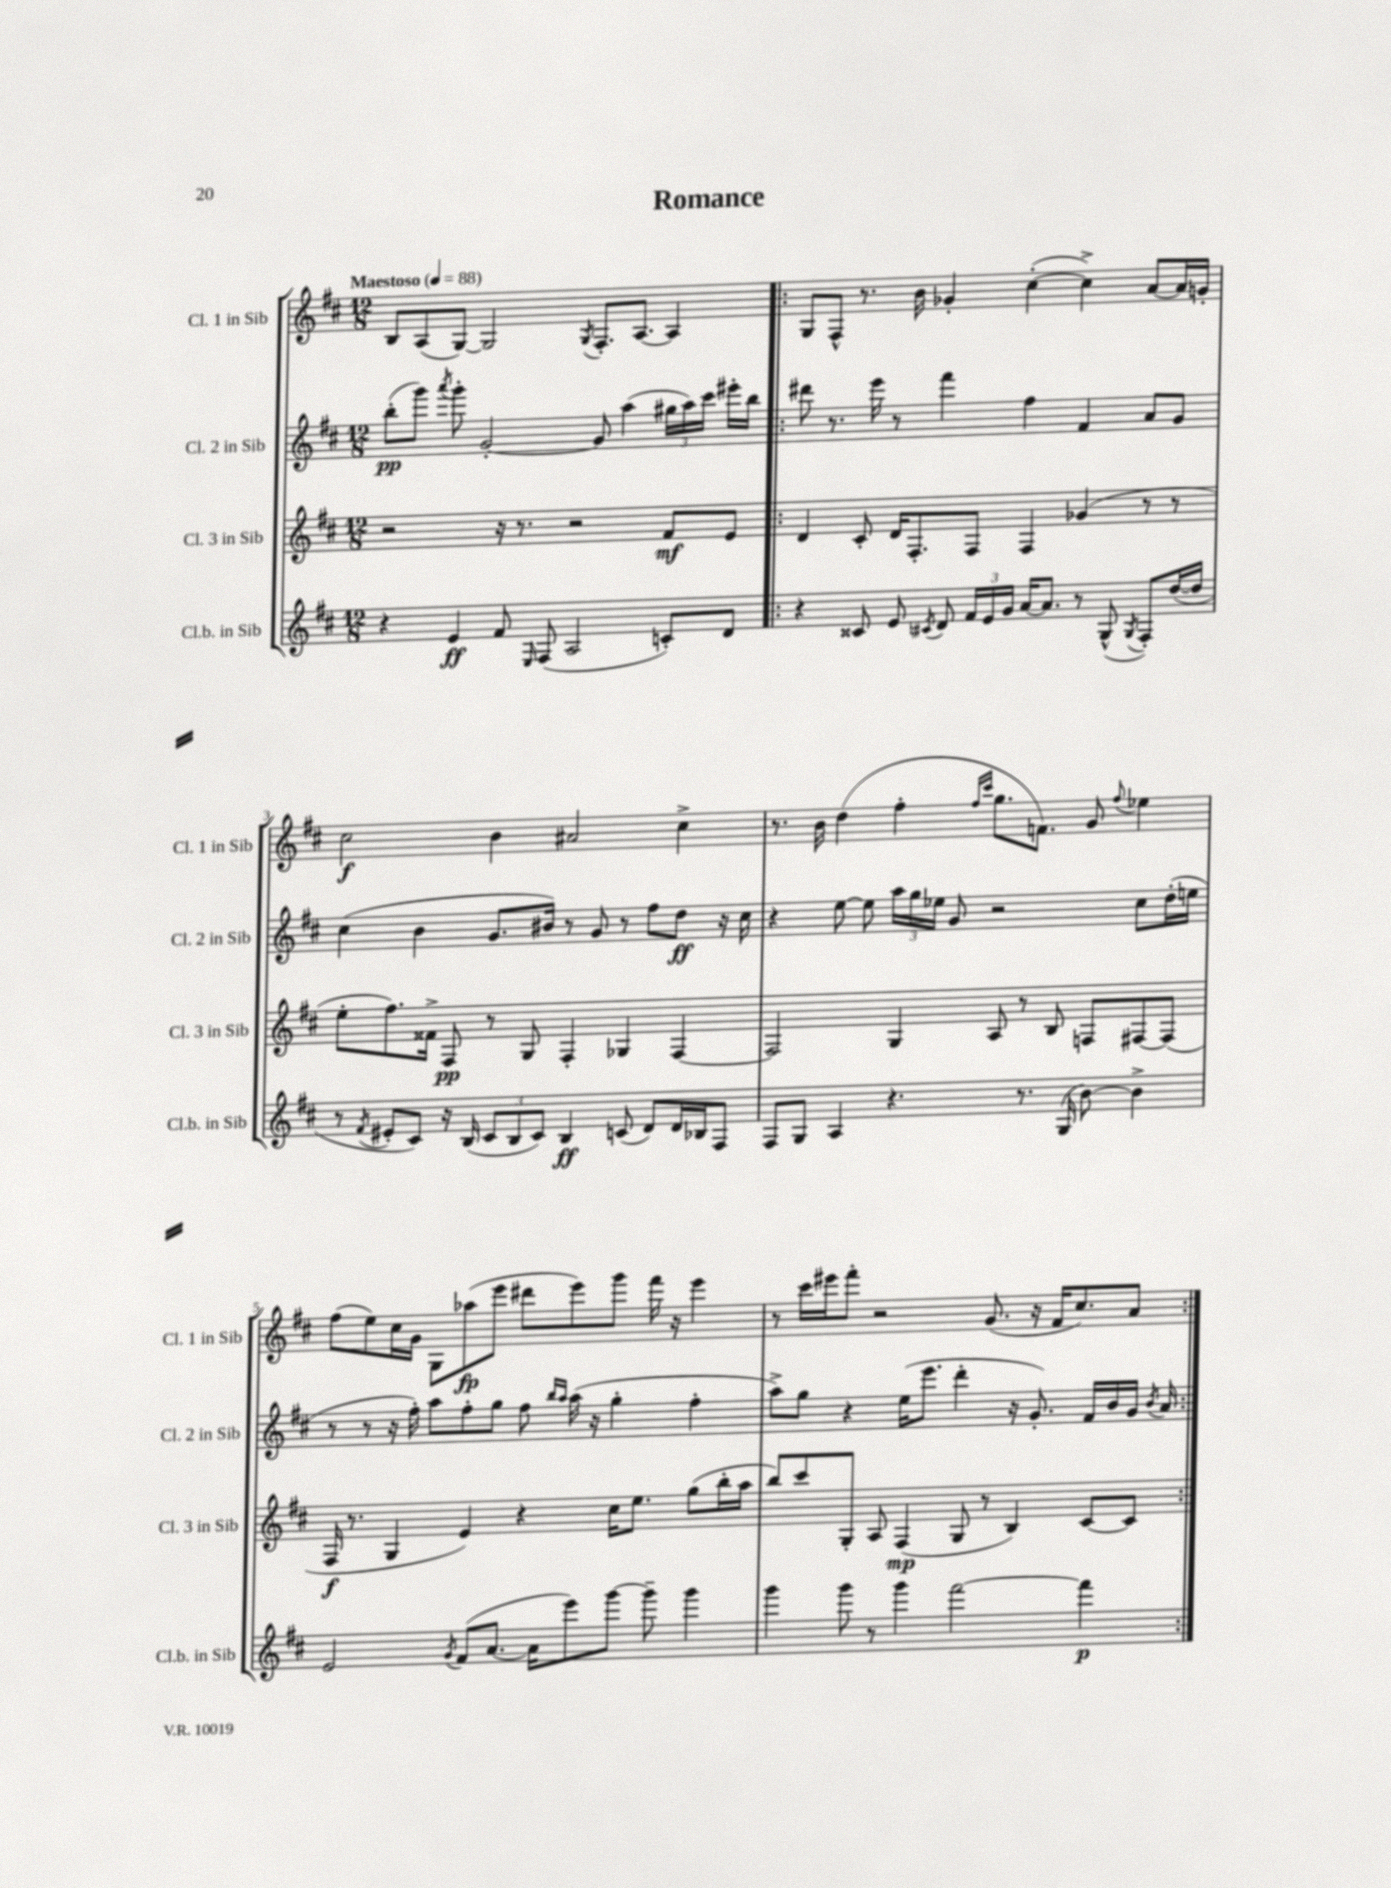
\header { title = "Romance" }
<<
\new StaffGroup <<
\new Staff = "s0" \with { instrumentName = "Cl. 1 in Sib" shortInstrumentName = "Cl. 1 in Sib" } {
    \clef treble \key d \major \numericTimeSignature \time 12/8 \tempo "Maestoso" 4 = 88
    \autoBeamOff b8[ a8( g8]~) g2 \acciaccatura { g8 } fis8.[-. a8.]~ a4 |
    \repeat volta 2 { g8[ fis8]-^ r8. b'16 ges'4-. cis''4~-.( cis''4->) a'8[~ a'16 g'16]-. |
    cis''2\f b'4 ais'2 cis''4-> |
    r8. b'16 d''4( fis''4-. \grace { fis''16[ cis'''16] } g''8.[ f'8.]) g'8 \appoggiatura { fis''8 } ees''4 |
    fis''8[( e''8) cis''16 g'16] g8[ aes''8\fp( e'''8] dis'''8[ e'''8) g'''8] fis'''16 r16 e'''4 |
    r8 cis'''16[ eis'''16 fis'''8]-. r2 g'8.( r16 fis'16[ cis''8.) a'8] | }
}
\new Staff = "s1" \with { instrumentName = "Cl. 2 in Sib" shortInstrumentName = "Cl. 2 in Sib" } {
    \clef treble \key d \major \numericTimeSignature \time 12/8
    \autoBeamOff b''8[-.\pp( g'''8]) \acciaccatura { a'''8 } g'''8-. g'2~-. g'8 a''4( \tuplet 3/2 { gis''16[ a''16) cis'''16] } eis'''16[-. b''16] |
    \repeat volta 2 { dis'''8 r8. e'''16 r8 fis'''4 fis''4 fis'4 a'8[ g'8] |
    cis''4( b'4 g'8.[ bis'16]) r8 g'8 r8 fis''8[ d''8]\ff r16 cis''16 |
    r4 e''8~ e''8 \tuplet 3/2 { a''16[ g''16 ees''16] } g'8 r2 cis''8[ d''16-.( e''16] |
    r8 r8 r16 fis''16-.) a''8[ fis''8-. g''8] fis''8 \grace { b''16[ a''16] } a''16( r16 g''4-. fis''4-. |
    a''8[->) g''8] r4 e''16[( e'''8.] d'''4-. r16 g'8.-.) fis'16[ b'16 g'16] \acciaccatura { b'8 } a'16 | }
}
\new Staff = "s2" \with { instrumentName = "Cl. 3 in Sib" shortInstrumentName = "Cl. 3 in Sib" } {
    \clef treble \key d \major \numericTimeSignature \time 12/8
    \autoBeamOff r2 r16 r8. r2 fis'8[\mf e'8] |
    \repeat volta 2 { d'4 cis'8-. d'16[ fis8.-. fis8] fis4 ges'4( r8 r8 |
    e''8[-. fis''8.) fisis'16]-> fis8\pp r8 g8 fis4-. ges4 fis4~ |
    fis2 g4 a8 r8 b8 f8[ fis8~ fis8]( |
    fis16\f r8. g4 e'4) r4 cis''16[ e''8.] g''8[( b''16-. a''16] |
    b''8[) cis'''8 g8]-. a8 fis4\mp( g8 r8 b4) cis'8[~ cis'8] | }
}
\new Staff = "s3" \with { instrumentName = "Cl.b. in Sib" shortInstrumentName = "Cl.b. in Sib" } {
    \clef treble \key d \major \numericTimeSignature \time 12/8
    \autoBeamOff r4 e'4\ff fis'8 \grace { e16 } fis8( a2 c'8[-.) d'8] |
    \repeat volta 2 { r4 cisis'8 e'8 \acciaccatura { cis'8 } d'8 \tuplet 3/2 { fis'16[ e'16 g'16] } a'16[~ a'8.] r8 g8-^( \acciaccatura { g8 } fis8[-.) d''16~( d''16] |
    r8 \acciaccatura { fis'8 } eis'8[-. cis'8]) r16 b16( \tuplet 3/2 { cis'8[ b8 cis'8]) } b4\ff c'8( d'8[) d'16 bes16 fis8] |
    fis8[ g8] a4 r4. r8. g16( b'8~) b'4-> |
    e'2 \acciaccatura { g'8 } fis'8[( a'8.]~ a'16[ e'''8) g'''8]~ g'''8-- g'''4 |
    g'''4 g'''8 r8 g'''4 fis'''2~ fis'''4\p | }
}
>>
>>
